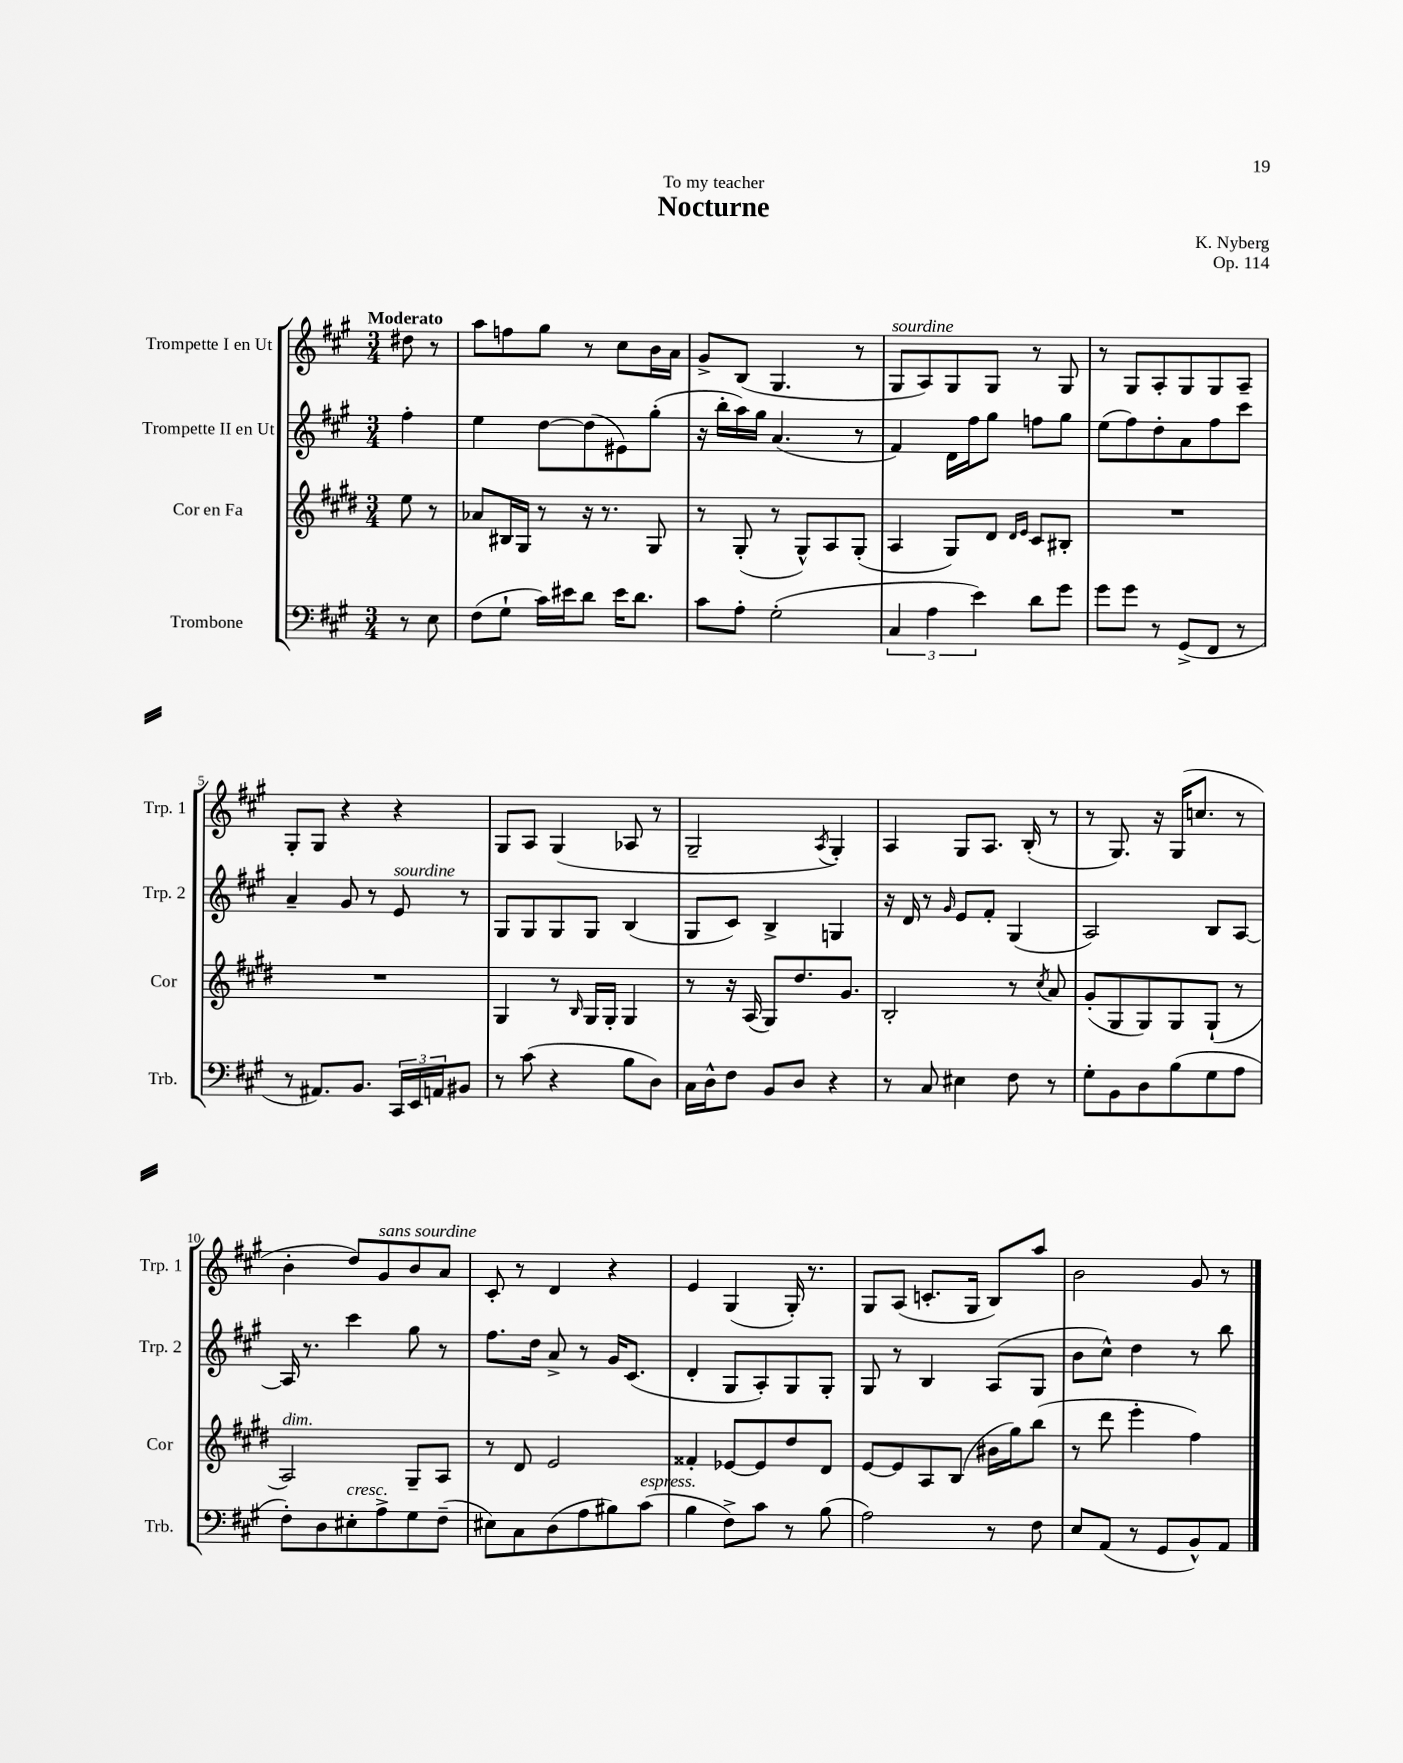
\header { title = "Nocturne" composer = "K. Nyberg" dedication = "To my teacher" opus = "Op. 114" }
<<
\new StaffGroup <<
\new Staff = "s0" \with { instrumentName = "Trompette I en Ut" shortInstrumentName = "Trp. 1" } {
    \clef treble \key a \major \numericTimeSignature \time 3/4 \partial 4 \tempo "Moderato"
    dis''8 r8 |
    a''8 f''8 gis''8 r8 cis''8 b'16 a'16 |
    gis'8-> b8( gis4. r8 |
    gis8^\markup { \italic "sourdine" } a8) gis8 gis8 r8 gis8 |
    r8 gis8 a8-. gis8 gis8 a8-- |
    gis8-. gis8 r4 r4 |
    gis8 a8 gis4( aes8 r8 |
    gis2-- \acciaccatura { a8 } gis4-.) |
    a4 gis8 a8. b16-.( r8 |
    r8 gis8.) r16 gis16( c''8. r8 |
    b'4-. d''8) gis'8^\markup { \italic "sans sourdine" } b'8 a'8 |
    cis'8-. r8 d'4 r4 |
    e'4 gis4( gis16-.) r8. |
    gis8 a8( c'8.-. gis16 b8) a''8 |
    b'2 gis'8 r8 \bar "|." |
}
\new Staff = "s1" \with { instrumentName = "Trompette II en Ut" shortInstrumentName = "Trp. 2" } {
    \clef treble \key a \major \numericTimeSignature \time 3/4 \partial 4
    fis''4-. |
    e''4 d''8~ d''8( eis'8) gis''8-.( |
    r16 b''16-. a''16) gis''16 a'4.( r8 |
    fis'4) d'16 fis''16 gis''8 f''8 gis''8 |
    e''8( fis''8) d''8-. a'8 fis''8 cis'''8 |
    a'4-- gis'8 r8 e'8^\markup { \italic "sourdine" } r8 |
    gis8 gis8 gis8 gis8 b4( |
    gis8 cis'8) b4-> g4 |
    r16 d'16 r8 \grace { gis'16 } e'8 fis'8-. gis4( |
    a2) b8 a8~ |
    a16 r8. cis'''4 gis''8 r8 |
    fis''8. d''16 a'8-> r8 gis'16 cis'8.( |
    d'4-. gis8 a8-.) gis8 gis8-. |
    gis8 r8 b4 a8( gis8 |
    b'8 cis''8-^) d''4 r8 b''8 \bar "|." |
}
\new Staff = "s2" \with { instrumentName = "Cor en Fa" shortInstrumentName = "Cor" } {
    \clef treble \key e \major \numericTimeSignature \time 3/4 \partial 4
    e''8 r8 |
    aes'8 bis16 gis16 r8 r16 r8. gis8 |
    r8 gis8-.( r8 gis8-^) a8 gis8-.( |
    a4 gis8) dis'8 \grace { dis'16 e'16 } cis'8 bis8-. |
    R2. |
    R2. |
    gis4 r8 \grace { b16 } gis16 gis16-. gis4 |
    r8 r16 a16( gis8) dis''8. gis'8. |
    b2-. r8 \acciaccatura { cis''8 } a'8 |
    gis'8-.( gis8 gis8) gis8 gis8-!( r8 |
    a2^\markup { \italic "dim." }) gis8-- a8 |
    r8 dis'8 e'2 |
    fisis'4-. ees'8~ ees'8 dis''8 dis'8 |
    e'8~ e'8 a8 b8( bis'16 gis''16) b''8( |
    r8 dis'''8 e'''4-. fis''4) \bar "|." |
}
\new Staff = "s3" \with { instrumentName = "Trombone" shortInstrumentName = "Trb." } {
    \clef bass \key a \major \numericTimeSignature \time 3/4 \partial 4
    r8 e8 |
    fis8( gis8-! cis'16) eis'16 d'8 eis'16 d'8. |
    cis'8 a8-. gis2-.( |
    \tuplet 3/2 { cis4 a4 e'4) } d'8 gis'8 |
    gis'8 gis'8 r8 gis,8->( fis,8 r8 |
    r8 ais,8.) b,8. \tuplet 3/2 { cis,16 e,16 a,16 } bis,8 |
    r8 cis'8( r4 b8 d8) |
    cis16 d16-^ fis8 b,8 d8 r4 |
    r8 cis8 eis4 fis8 r8 |
    gis8-. b,8 d8 b8( gis8 a8 |
    fis8-.) d8 eis8-.^\markup { \italic "cresc." } a8-> gis8 fis8--( |
    eis8) cis8 d8( a8 bis8) cis'8^\markup { \italic "espress." }( |
    b4 fis8->) cis'8 r8 b8( |
    a2) r8 fis8 |
    e8 a,8( r8 gis,8 b,8-^) a,8 \bar "|." |
}
>>
>>
